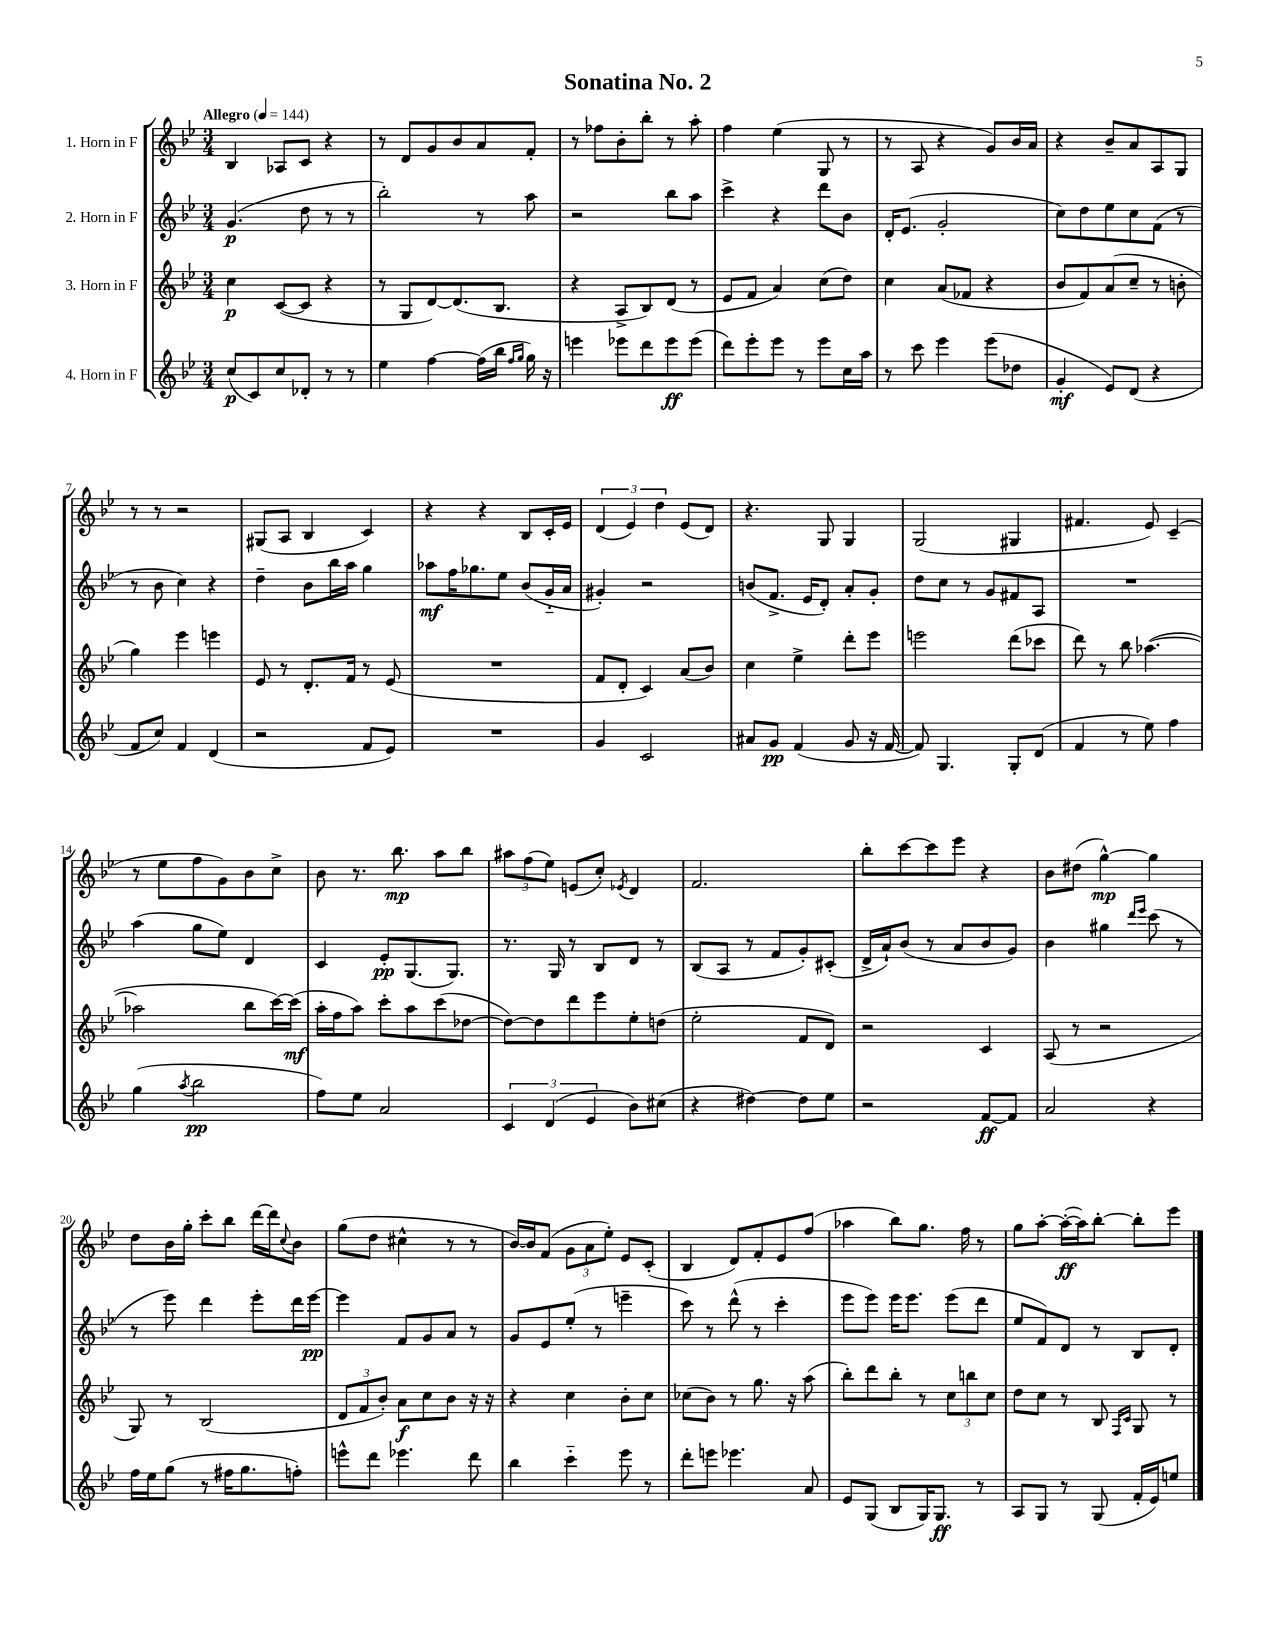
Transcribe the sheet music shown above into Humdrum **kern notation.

**kern	**kern	**kern	**kern
*staff4	*staff3	*staff2	*staff1
*clefG2	*clefG2	*clefG2	*clefG2
*k[b-e-]	*k[b-e-]	*k[b-e-]	*k[b-e-]
*M3/4	*M3/4	*M3/4	*M3/4
*MM144	*MM144	*MM144	*MM144
(8cc	4cc	(4.g	4B-
8c)	.	.	.
8cc	([8c	.	8A-
8d-'	8c]	8dd	8c
8r	4r	8r	4r
8r	.	8r	.
=	=	=	=
4ee-	8r	2bb-')	8r
.	8G	.	8d
[4ff	[8d)	.	8g
.	(8.d]	.	8b-
(16ff]	.	8r	8a
16bb-	8.B-	.	.
16qqff	.	.	.
16qqgg	.	.	.
16gg)	.	8aa	8f'
16r	.	.	.
=	=	=	=
4eee	4r	2r	8r
.	.	.	8ff-
8eee-	8A^	.	8b-'
8ddd	8B-)	.	8bb-'
8eee-	(8d	8bb-	8r
(8eee-	8r	8aa	8aa'
=	=	=	=
8ddd)	8e-	4ccc^	4ff
8eee-'	8f	.	.
8eee-	4a)	4r	(4ee-
8r	.	.	.
8eee-	(8cc	8ddd	8G
16cc	8dd)	8b-	8r
16aa	.	.	.
=	=	=	=
8r	4cc	16d'	8r
.	.	(8.e-	.
8ccc	.	.	8A
4eee-	(8a	2g'	4r
.	8f-	.	.
(8eee-	4r	.	8g)
8dd-	.	.	16b-
.	.	.	16a
=	=	=	=
4g'	8b-	8cc)	4r
.	8f)	8dd	.
8e-)	(8a	8ee-	8b-~
(8d	8cc~	8cc	8a
4r	8r	(8f	8A
.	8b'	8r	8G
=	=	=	=
8f	4gg)	8r	8r
8cc)	.	8b-	8r
4f	4eee-	4cc)	2r
(4d	4eee	4r	.
=	=	=	=
2r	8e-	4dd~	(8G#
.	8r	.	8A
.	8.d'	8b-	4B-
.	.	16bb-	.
.	16f	16aa	.
8f	8r	4gg	4c)
8e-)	(8e-	.	.
=	=	=	=
2.r	2.r	8aa-	4r
.	.	16ff	.
.	.	8.gg-	.
.	.	.	4r
.	.	8ee-	.
.	.	(8b-	8B-
.	.	16g'~	16c'
.	.	16a	16e-
=	=	=	=
4g	8f	4g#')	(6d
.	8d'	.	.
.	.	.	6e-)
2c	4c)	2r	.
.	.	.	6dd
.	(8a	.	(8e-
.	8b-)	.	8d)
=	=	=	=
8a#	4cc	(8b	4.r
8g	.	8.f^	.
(4f	4ee-^	.	.
.	.	16e-	.
.	.	8d')	8G
8g	8ddd'	8a'	4G
16r	8eee-	8g'	.
[16f	.	.	.
=	=	=	=
8f])	2eee	8dd	(2G
4.G	.	8cc	.
.	.	8r	.
.	.	8g	.
8G'	(8ddd	8f#	4G#
(8d	8ccc-	8A	.
=	=	=	=
4f	8ddd)	2.r	4.f#
.	8r	.	.
8r	8bb-	.	.
8ee-)	([4.aa-	.	8e-)
4ff	.	.	(4c~
=	=	=	=
(4gg	2aa-]	(4aa	8r
.	.	.	8ee-
8qaa	.	.	.
2bb-	.	8gg	8ff
.	.	8ee-)	8g)
.	8bb-	4d	8b-
.	[16ccc)	.	8cc^
.	(16ccc]	.	.
=	=	=	=
8ff)	16aa'	4c	8b-
.	16ff	.	.
8ee-	8aa)	.	8.r
2a	8ccc'	8e-'	.
.	.	.	8.bb-
.	8aa	(8.G	.
.	(8ccc	.	8aa
.	.	8.G)	.
.	[8dd-	.	8bb-
=	=	=	=
6c	8dd-_)	8.r	12aa#
.	.	.	(12ff
.	8dd-]	.	.
(6d	.	.	12ee-)
.	.	16G	.
.	8ddd	8r	(8e
6e-	.	.	.
.	8eee-	8B-	8cc')
.	.	.	8qe-
8b-)	8ee-'	8d	4d
(8cc#	(8dd	8r	.
=	=	=	=
4r	2ee-'	(8B-	2.f
.	.	8A	.
[4dd#)	.	8r	.
.	.	8f	.
8dd#]	8f	8g')	.
8ee-	8d)	(8c#'	.
=	=	=	=
2r	2r	16d^	8bb-'
.	.	16a`)	.
.	.	(8b-	[8ccc
.	.	8r	8ccc]
.	.	8a	8eee-
[8f	4c	8b-	4r
8f]	.	8g)	.
=	=	=	=
2a	(8A	4b-	8b-
.	8r	.	(8dd#
.	2r	4gg#	[4gg^^)
.	.	16qqddd	.
.	.	16qqeee-	.
4r	.	(8ccc	4gg]
.	.	8r	.
=	=	=	=
16ff	8G)	8r	8dd
16ee-	.	.	.
(8gg	8r	8eee-)	16b-
.	.	.	16gg'
8r	(2B-	4ddd	8ccc'
16ff#	.	.	8bb-
8.gg	.	.	.
.	.	8eee-'	[16ddd
.	.	.	16ddd]
.	.	.	8qqcc
8ff')	.	16ddd	8b-
.	.	[16eee-	.
=	=	=	=
8eee^^	12d	4eee-]	(8gg
.	12f	.	.
8ddd	.	.	8dd
.	12b-')	.	.
4.eee-	8a	8f	4cc#^^
.	8cc	8g	.
.	8b-	8a	8r
8ddd	16r	8r	8r
.	16r	.	.
=	=	=	=
4bb-	4r	8g	[16b-)
.	.	.	16b-]
.	.	8e-	(8f
4ccc'~	4cc	(8ee-'	12g
.	.	.	12a
.	.	8r	.
.	.	.	12ee-')
8eee-	8b-'	4eee~	8e-
8r	8cc	.	(8c'
=	=	=	=
8ddd'	(8cc-	8ccc)	4B-
8eee	8b-)	8r	.
4.eee-	8r	(8ddd^^	8d)
.	8.gg	8r	8f'
.	.	4ccc'	8e-
.	16r	.	.
8a	(8aa	.	(8ff
=	=	=	=
8e-	8bb-')	8eee-	4aa-
(8G	8ddd	8eee-)	.
8B-	8bb-'	16eee-	8bb-)
.	.	8.eee-	.
16G)	8r	.	8.gg
8.G	.	.	.
.	12cc	(8eee-	.
.	.	.	16ff
.	12bb	.	.
8r	.	8ddd	8r
.	12cc	.	.
=	=	=	=
8A	8dd	8ee-	8gg
8G	8cc	8f)	[8aa'
8r	8r	8d	(16aa'_
.	.	.	16aa])
(8G	8B-	8r	[8bb-'
.	16qqF	.	.
.	16qqc	.	.
16f'	8G	8B-	8bb-']
16e-)	.	.	.
8ee	8r	8d'	8eee-
==	==	==	==
*-	*-	*-	*-
